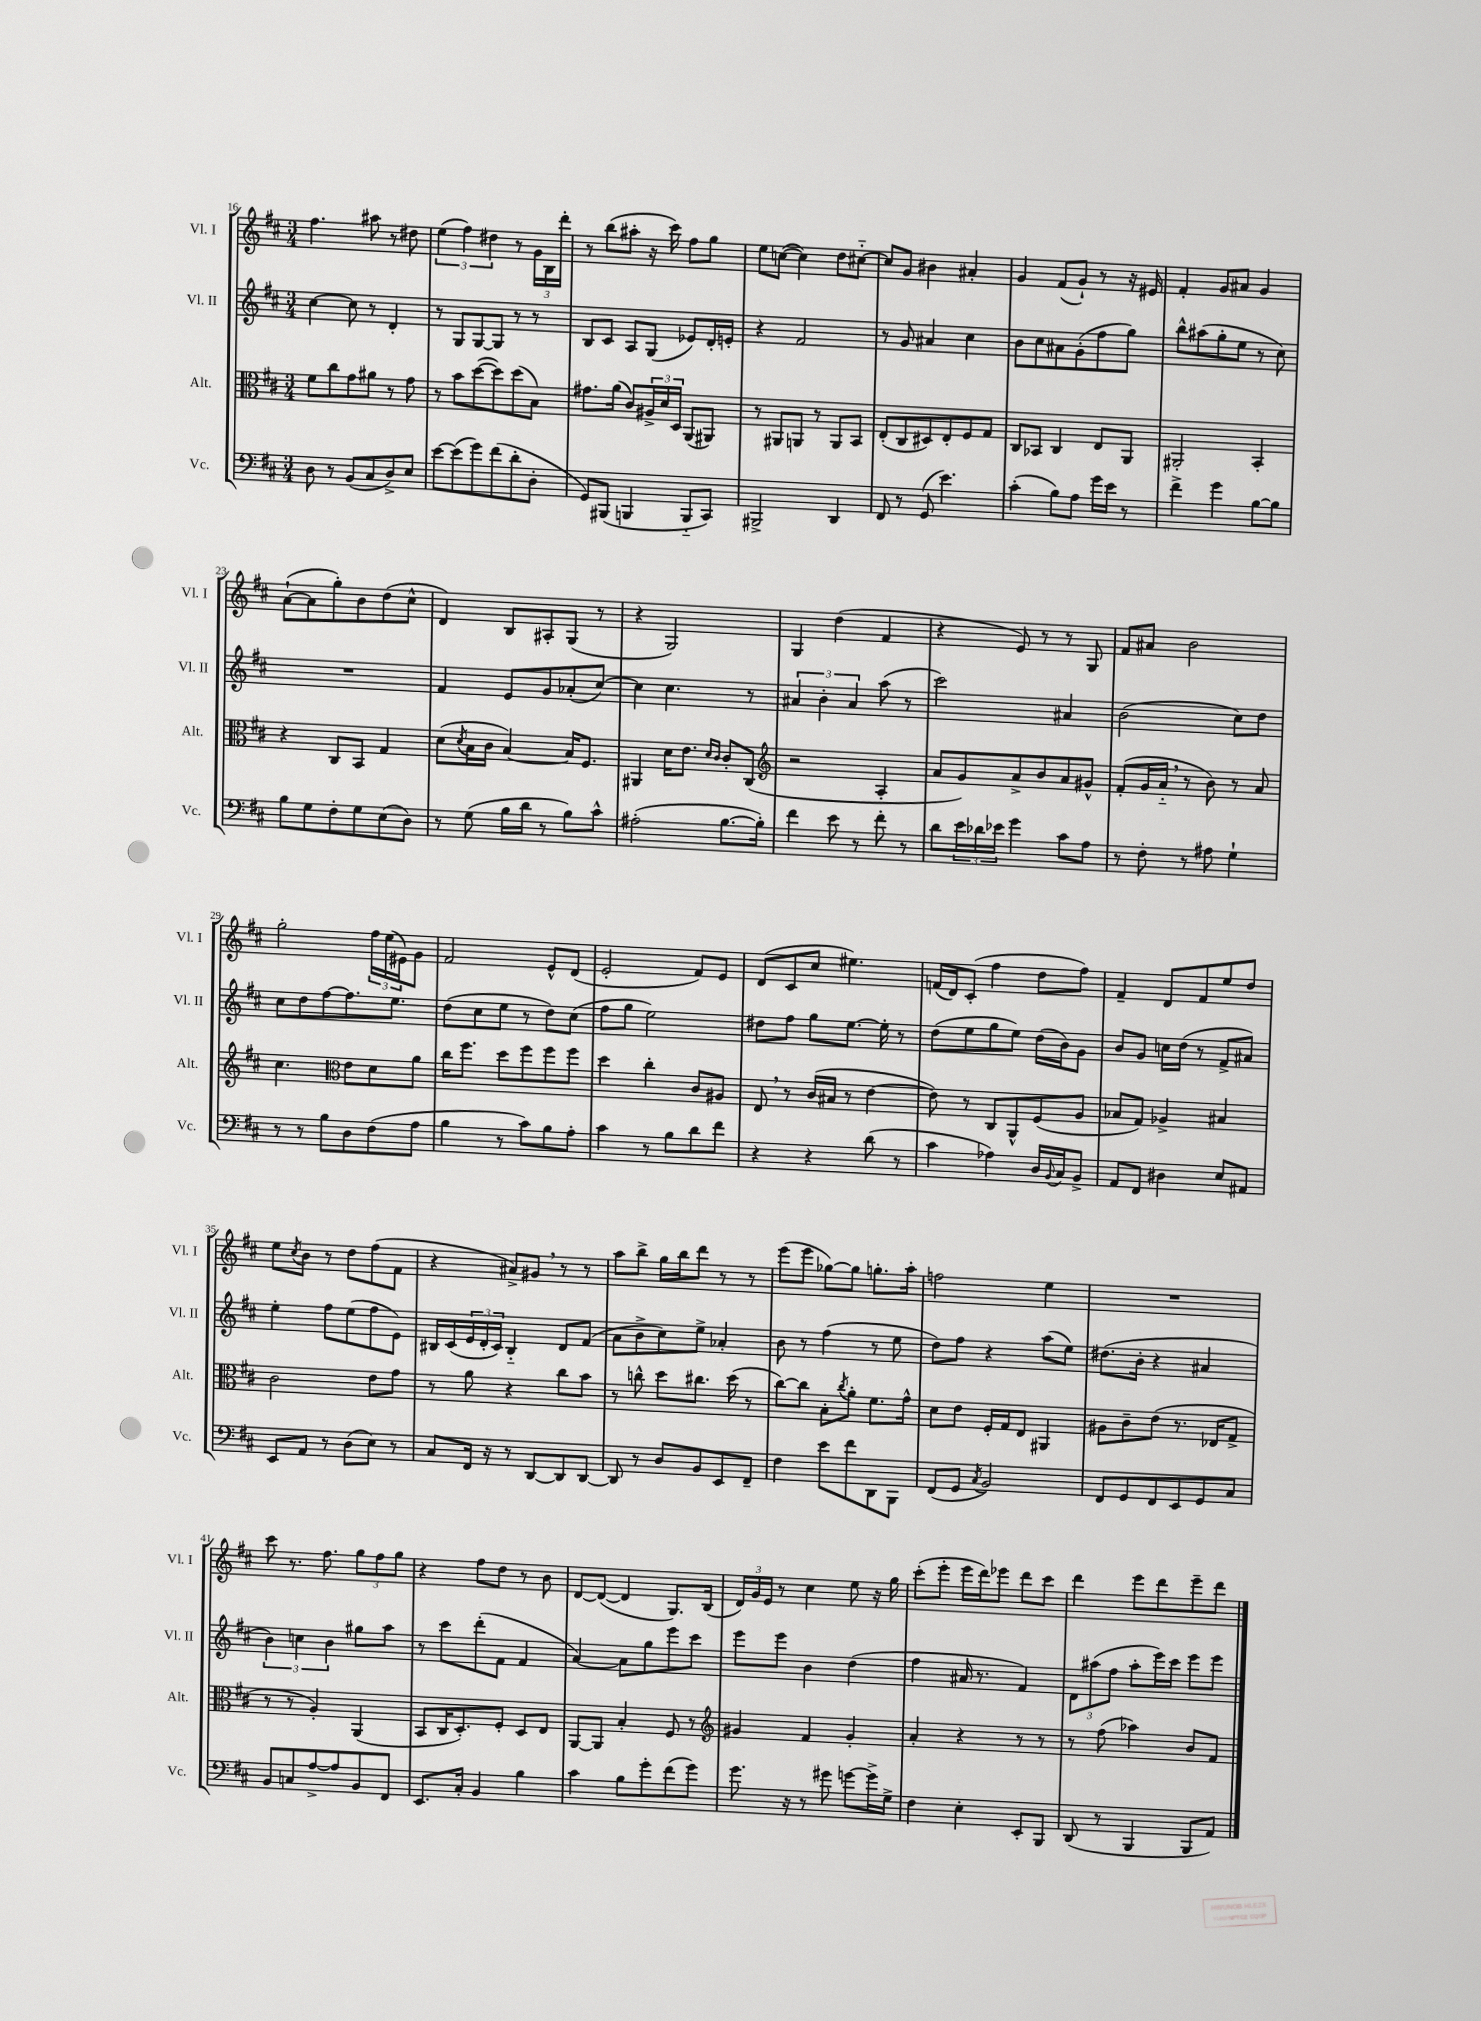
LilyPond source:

<<
\new StaffGroup <<
\new Staff = "s0" \with { instrumentName = "Vl. I" shortInstrumentName = "Vl. I" } {
    \clef treble \key d \major \numericTimeSignature \time 3/4
    fis''4. ais''8 r8 dis''8 |
    \tuplet 3/2 { e''4( fis''4) dis''4 } r8 \tuplet 3/2 { g'16 b16 d'''16-. } |
    r8 b''8( ais''8-. r16 cis'''16) fis''8 g''8 |
    e''8 c''8~( c''4) d''8 cis''8~-_ |
    cis''8 g'8 bis'4 ais'4-. |
    g'4 fis'8( g'8-!) r8 r16 eis'16 |
    fis'4-. g'8 ais'8 g'4 |
    a'8~-!( a'8 g''8-.) b'8 d''8( cis''8-^ |
    d'4) b8 ais8-. g8( r8 |
    r4 g2) |
    g4 d''4( fis'4 |
    r4 e'8) r8 r8 g8 |
    fis'8 ais'8 b'2 |
    g''2-. \tuplet 3/2 { fis''16 e''16( eis'16) } g'8 |
    fis'2 e'8-^ d'8( |
    e'2-. fis'8) e'8 |
    d'8( cis'8 cis''8 eis''4.) |
    f'16( d'16) cis'8-.( fis''4 d''8 fis''8) |
    fis'4-- d'8 fis'8 e''8 d''8 |
    e''8 \acciaccatura { cis''8 } b'8 r8 d''8 fis''8( fis'8 |
    r4 ais'8->) gis'8 \breathe r8 r8 |
    a''8 b''8-> g''16 b''16 d'''8 r8 r8 |
    e'''8( e'''8 ges''8~) ges''8 g''8.-. a''16-. |
    f''2 e''4 |
    R2. |
    cis'''8 r8. fis''8. \tuplet 3/2 { g''8 fis''8 g''8 } |
    r4 fis''8 d''8 r8 b'8 |
    d'8~ d'8~( d'4 g8.) b16( |
    \tuplet 3/2 { d'16) g'16 e'16 } r8 cis''4 e''8 r16 g''16 |
    cis'''8-.( e'''8-. e'''16 d'''16) ees'''8 d'''8 cis'''8 |
    d'''4 e'''8 d'''8 e'''8-- d'''8 \bar "|." |
}
\new Staff = "s1" \with { instrumentName = "Vl. II" shortInstrumentName = "Vl. II" } {
    \clef treble \key d \major \numericTimeSignature \time 3/4
    cis''4~ cis''8 r8 d'4-. |
    r8 g8 g8~ g8 r8 r8 |
    b8 cis'8 a8 g8( ees'8) d'16-. e'16-. |
    r4 fis'2 |
    r8 g'8 ais'4 cis''4 |
    b'8 cis''8 ais'8 g'8-.( fis''8 g''8) |
    b''8-^ ais''8( g''8-. e''8 r8 cis''8) |
    R2. |
    fis'4 e'8 g'8 aes'8-.( cis''8~) |
    cis''4 cis''4. r8 |
    \tuplet 3/2 { ais'4 b'4-. ais'4 } a''8( r8 |
    cis'''2) ais'4 |
    b'2( cis''8) d''8 |
    cis''8 d''8 fis''8~ fis''8. e''8. |
    d''8( cis''8 e''8 r8 d''8) cis''8( |
    fis''8 g''8 e''2) |
    dis''8 fis''8 g''8 e''8.~ e''16-. r8 |
    d''8( e''8 g''8 e''8) d''16( b'16) g'8 |
    b'8 g'8 c''16 d''16( r8 fis'8-> ais'8) |
    e''4-. fis''8 e''8( fis''8 e'8) |
    bis16 cis'16( \tuplet 3/2 { e'16 d'16-. cis'16) } bis4-_ d'8 fis'8( |
    a'8 b'8-> cis''8) e''8-> aes'4-. |
    b'8 r8 fis''4( r8 e''8 |
    d''8) fis''8 r4 a''8( e''8) |
    dis''8.( b'16-. r4 ais'4 |
    \tuplet 3/2 { b'4) c''4 b'4 } gis''8 a''8 |
    r8 cis'''8 d'''8-.( fis'8 fis'4 |
    a'4~) a'8 g''8 e'''8 cis'''8 |
    e'''8 e'''8 b'4 d''4( |
    fis''4 ais'16 r8. fis'4) |
    \tuplet 3/2 { d'8 ais''8( fis''8 } ais''8-. e'''16) cis'''16 e'''8 e'''8 \bar "|." |
}
\new Staff = "s2" \with { instrumentName = "Alt." shortInstrumentName = "Alt." } {
    \clef alto \key d \major \numericTimeSignature \time 3/4
    fis'8 cis''8 g'8 ais'8 r8 g'8 |
    r8 b'8 d''8~( d''8) d''8( b8) |
    gis'8. a'16( cis'8) \tuplet 3/2 { ais16-> d'16 d16 } a,8( ais,8) |
    r8 ais,8 a,8 r8 a,8 b,8 |
    e8-.( cis8 dis8) e8-. fis8 g8 |
    cis8 bes,8 cis4 e8 a,8 |
    ais,2-. b,4-. |
    r4 cis8 b,8 g4 |
    d'8( \acciaccatura { d'8 } b16 cis'16 b4~) b16 fis8. |
    ais,4 d'16 e'8. \grace { d'16 cis'16 } cis'8-. cis8( |
    \clef treble r2 a4-. |
    a'8 g'8) a'8-> b'8 a'8 gis'8-^ |
    fis'8-.( g'16 a'16-_ \breathe r8 b'8) r8 a'8 |
    cis''4. \clef alto e'8 d'8 a'8 |
    cis''16 fis''8. d''8 fis''8 fis''8 fis''8 |
    d''4 cis''4-. cis'8 ais8 |
    e8 \breathe r8 cis'16( bis16 r8 e'4~ |
    e'8) r8 cis8 a,8-^ fis8( a8 |
    bes8 g8) aes4-> bis4 |
    cis'2 e'8 g'8 |
    r8 a'8 r4 cis''8 b'8 |
    r8 c''8-^ d''8 cis''8. d''16( r8 |
    cis''8~) cis''8 b8-. \acciaccatura { cis''8 } a'8-. fis'8. g'16-^ |
    d'8 e'8 fis16-. g16 e8 ais,4 |
    ais8 cis'8-- e'8( r8. ees16 g8-> |
    r8 r8 a4-.) a,4( |
    b,8 cis16 d8.-.) fis8-. d8 e8 |
    a,8~ a,8 b4-. fis8 r8 |
    \clef treble gis'4 fis'4 gis'4-. |
    a'4-. r4 r8 r8 |
    r8 fis''8( aes''4) b'8 fis'8 \bar "|." |
}
\new Staff = "s3" \with { instrumentName = "Vc." shortInstrumentName = "Vc." } {
    \clef bass \key d \major \numericTimeSignature \time 3/4
    d8 r8 b,8( cis8 d8->) e8 |
    e'8~ e'8( g'8) fis'8( d'8-. d8-. |
    g,8) bis,,8( b,,4 b,,8-_ cis,8) |
    bis,,2-> d,4 |
    fis,8 r8 g,8( e'4.) |
    cis'4-.( b8) a8 g'16 e'16 r8 |
    fis'4-> g'4 b8~ b8 |
    b8 g8 fis8-. g8 e8( d8) |
    r8 g8( b16 d'16 r8 b8) cis'8-^ |
    ais2-.( b8.~ b16-.) |
    fis'4 e'8 r8 fis'8-. r8 |
    d'8 \tuplet 3/2 { e'16 des'16 ees'16 } g'4 cis'8 a8 |
    r8 fis8-. r8 ais8 g4-! |
    r8 r8 b8 d8 fis8( a8 |
    b4 r8 cis'8) b8 a8-. |
    cis'4 r8 b8 d'8 fis'8 |
    r4 r4 d'8( r8 |
    cis'4 aes4) d16 \appoggiatura { b,8 } cis16 b,8-> |
    a,8 fis,8 dis4 e8 ais,8 |
    e,8 a,8 r8 d8( e8) r8 |
    cis8 fis,16 r16 r8 d,8~ d,8 d,8~ |
    d,8 r8 d8 b,8 e,8 fis,8-- |
    fis4 e'8 fis'8 d,8 b,,8 |
    fis,8( g,8 \acciaccatura { cis8 } b,2) |
    fis,8 g,8 fis,8 e,8 g,8 cis8 |
    b,8 c8 a8~-> a8 b,8 fis,8 |
    e,8. cis16-. b,4 b4 |
    cis'4 b8 g'8-. fis'8( g'8) |
    g'8. r16 r8 gis'8 g'8~ g'16-> g16-> |
    fis4 e4-. e,8-. b,,8 |
    d,8( r8 b,,4 b,,8 a,8) \bar "|." |
}
>>
>>
\layout { \context { \Score currentBarNumber = #16 } }
